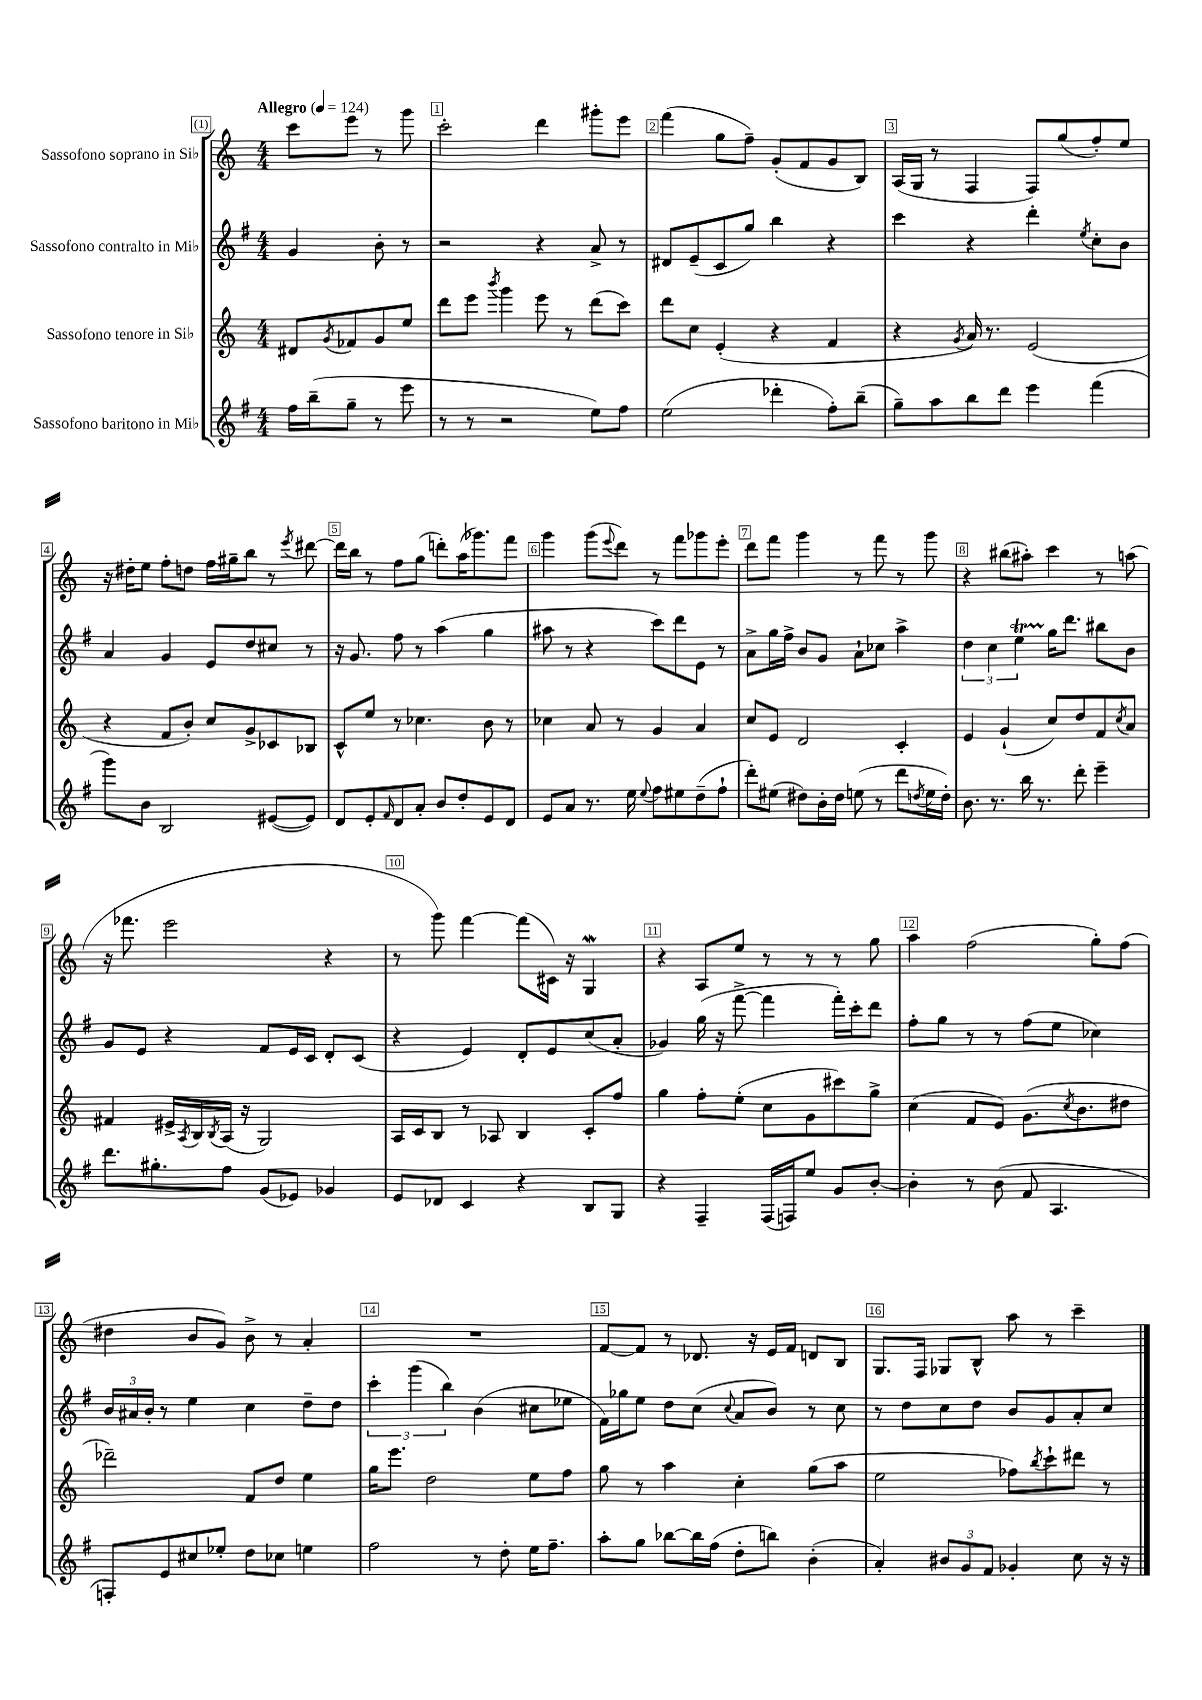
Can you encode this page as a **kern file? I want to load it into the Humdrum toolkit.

**kern	**kern	**kern	**kern
*staff4	*staff3	*staff2	*staff1
*clefG2	*clefG2	*clefG2	*clefG2
*k[f#]	*k[]	*k[f#]	*k[]
*M4/4	*M4/4	*M4/4	*M4/4
*MM124	*MM124	*MM124	*MM124
16ff#\LL	8d#/L	4g/	8ccc\L
(16bb~\J	.	.	.
.	8qg/	.	.
8gg~\J	8f-/	.	8eee\J
8r	8g/	8b'\	8r
8eee\	8ee/J	8r	8ggg\
=	=	=	=
8r	8ddd\L	2r	2ccc'\
8r	8eee\J	.	.
.	8qbbb/	.	.
2r	4ggg\	.	.
.	8eee\	4r	4ddd\
.	8r	.	.
8ee\L)	(8ddd\L	8a^/	8ggg#'\L
8ff#\J	8ccc\J)	8r	8eee\J
=	=	=	=
(2ee\	8ddd\L	8d#/L	(4fff\
.	8cc\J	(8e~/	.
.	(4e'/	8c/	8gg\L
.	.	8gg/J)	8ff~\J)
4ddd-'\	4r	4bb\	(8g'/L
.	.	.	8f/
8ff#'\L)	4f/	4r	8g/
(8bb~\J	.	.	8B/J)
=	=	=	=
8gg~\L)	4r	4ccc\	(16A/LL
.	.	.	16G/JJ
8aa\	.	.	8r
.	8qg/	.	.
8bb\	16a/)	4r	4F/
.	8.r	.	.
8ddd\J	.	.	.
4eee\	(2e/	4ddd'\	8F/L)
.	.	.	(8gg/
.	.	8qee/	.
(4fff#\	.	8cc'\L	8ff'/)
.	.	8b\J	8ee/J
=	=	=	=
8ggg\L)	4r	4a/	16r
.	.	.	16dd#'\LK
8b\J	.	.	8ee\J
2B/	8f/L	4g/	8ff'\L
.	8b'/J)	.	8dd\J
.	8cc/L	8e/L	16ff\LL
.	.	.	16gg#~\J
.	8g^/	8dd/	8bb\J
([8e#/L	8c-/	8cc#/J	8r
.	.	.	8qeee/
8e#/]J)	8B-/J	8r	[8ddd#\
=	=	=	=
8d/L	8c^^/L	16r	16ddd#\]LL
.	.	8.g/	16bb\JJ
8e'/	8ee/J	.	8r
16qqf#/	.	.	.
8d/	8r	8ff#\	8ff\L
8a'/J	4.cc-\	8r	(8gg\J
8b/L	.	(4aa\	8ddd'\L)
8dd'/	.	.	(16aa\K
.	.	.	8.ggg-\)
8e/	8b\	4gg\	.
8d/J	8r	.	8fff\J
=	=	=	=
8e/L	4cc-\	8aa#\	4ggg\
8a/J	.	8r	.
8.r	8a/	4r	(8ggg\L
.	.	.	8qqeee/
.	8r	.	8ddd\J)
16ee\	.	.	.
8qqee/	.	.	.
8ff#\L	4g/	8ccc\L)	8r
8ee#\	.	8ddd\	8fff\L
(8dd~\	4a/	8e\J	8ggg-\
8ff#`\J	.	8r	8eee'\J
=	=	=	=
8ddd'\L)	8cc/L	8a^\L	8ddd\L
(8ee#\J	8e/J	16gg\L	8fff\J
.	.	16ff#^\JJ	.
8dd#\L)	2d/	8b/L	4ggg\
16b'\L	.	8g/J	.
16dd#\JJ	.	.	.
(8ee\	.	8a`\L	8r
8r	.	8cc-\J	8fff\
8ddd\L	4c'/	4aa^\	8r
8qdd/	.	.	.
16ee\L	.	.	8ggg\
16dd'\JJ)	.	.	.
=	=	=	=
8.b\	4e/	6dd\	4r
.	.	6cc\	.
8.r	.	.	.
.	(4g`/	.	(8bb#\L
.	.	6ee\	.
16bb\	.	.	8aa#'\J)
8.r	.	.	.
.	8cc/L)	16gg\LK	4ccc\
.	.	8.ddd\J	.
8ddd'\	8dd/	.	.
4eee~\	8f/	8bb#\L	8r
.	8qcc/	.	.
.	8a/J	8b\J	(8aa\
=	=	=	=
8.ddd\L	4f#/	8g/L	16r
.	.	.	8.fff-\
.	.	8e/J	.
8.gg#'\	.	.	.
.	16e#^/LL	4r	2eee\
.	8qA/	.	.
.	16B/	.	.
.	8qB/	.	.
8ff#\J	(16A/JJ	.	.
.	16r	.	.
(8g/L	2G/)	8f#/L	.
8e-/J)	.	16e/L	.
.	.	16c/JJ	.
4g-/	.	8d'/L	4r
.	.	(8c/J	.
=	=	=	=
8e/L	16A/LL	4r	8r
.	16c/J	.	.
8d-/J	8B/J	.	8ggg\)
4c/	8r	4e/)	[4fff\
.	8A-/	.	.
4r	4B/	8d'/L	(8fff\]L
.	.	8e/	16c#\Jk)
.	.	.	16r
8B/L	8c'/L	(8cc/	4G/
8G/J	8ff/J	8a'/J	.
=	=	=	=
4r	4gg\	4g-/)	4r
4F#~/	8ff'\L	(16gg\	8A/L
.	.	16r	.
.	(8ee'\J	[8fff#^\	8ee/J
(16F#/LL	8cc\L	4fff#\]	8r
16F/J)	.	.	.
8ee/J	8g\	.	8r
8g/L	8ccc#\)	16fff#'\LL)	8r
.	.	16ccc'\J	.
[8b'/J	8gg^\J	8ddd\J	8gg\
=	=	=	=
4b'\]	(4cc\	8ff#'\L	4aa\
.	.	8gg\J	.
8r	8f/L	8r	(2ff\
(8b\	8e/J)	8r	.
8f#/	(8.g\L	(8ff#\L	.
4.A/	.	8ee\J	.
.	8qcc/	.	.
.	8.b\	.	.
.	.	4cc-\)	8gg'\L)
.	8dd#\J	.	(8ff\J
=	=	=	=
8F'/L)	2ddd-~\)	24b/LL	4dd#\
.	.	24a#/	.
.	.	24b'/JJ	.
8e/	.	8r	.
8cc#/	.	4ee\	8b/L
8ee-'/J	.	.	8g/J)
8dd\L	8f/L	4cc\	8b^\
8cc-\J	8dd/J	.	8r
4ee\	4ee\	8dd~\L	4a'/
.	.	8dd\J	.
=	=	=	=
2ff#\	16gg\LK	6ccc'\	1r
.	8.eee\J	.	.
.	.	(6ggg\	.
.	2dd\	.	.
.	.	6bb\)	.
8r	.	(4b\	.
8dd'\	.	.	.
16ee\LK	8ee\L	8cc#\L	.
8.ff#~\J	.	.	.
.	8ff\J	8ee-\J	.
=	=	=	=
8aa'\L	8gg\	16f#\LL)	[8f/L
.	.	16gg-\J	.
8gg\J	8r	8ee\J	8f/]J
[8bb-\L	4aa\	8dd\L	8r
16bb-\]L	.	(8cc\J	8.d-/
(16ff#\JJ	.	.	.
.	.	8qqcc/	.
8dd'\L	4cc'\	8a/L	.
.	.	.	16r
8bb\J)	.	8b/J)	16e/LL
.	.	.	16f/JJ
(4b'\	(8gg\L	8r	8d/L
.	8aa\J	8cc\	8B/J
=	=	=	=
4a'/)	2ee\	8r	8.G/L
.	.	8dd\L	.
.	.	.	16F/Jk
12b#/L	.	8cc\	8G-/L
12g/	.	.	.
.	.	8dd\J	8B^^/J
12f#/J	.	.	.
4g-'/	8ff-\L)	8b/L	8aa\
.	8qbb/	.	.
.	8ccc`\	8g/	8r
8cc\	8ddd#\J	8a'/	4ccc~\
16r	8r	8cc/J	.
16r	.	.	.
==	==	==	==
*-	*-	*-	*-
